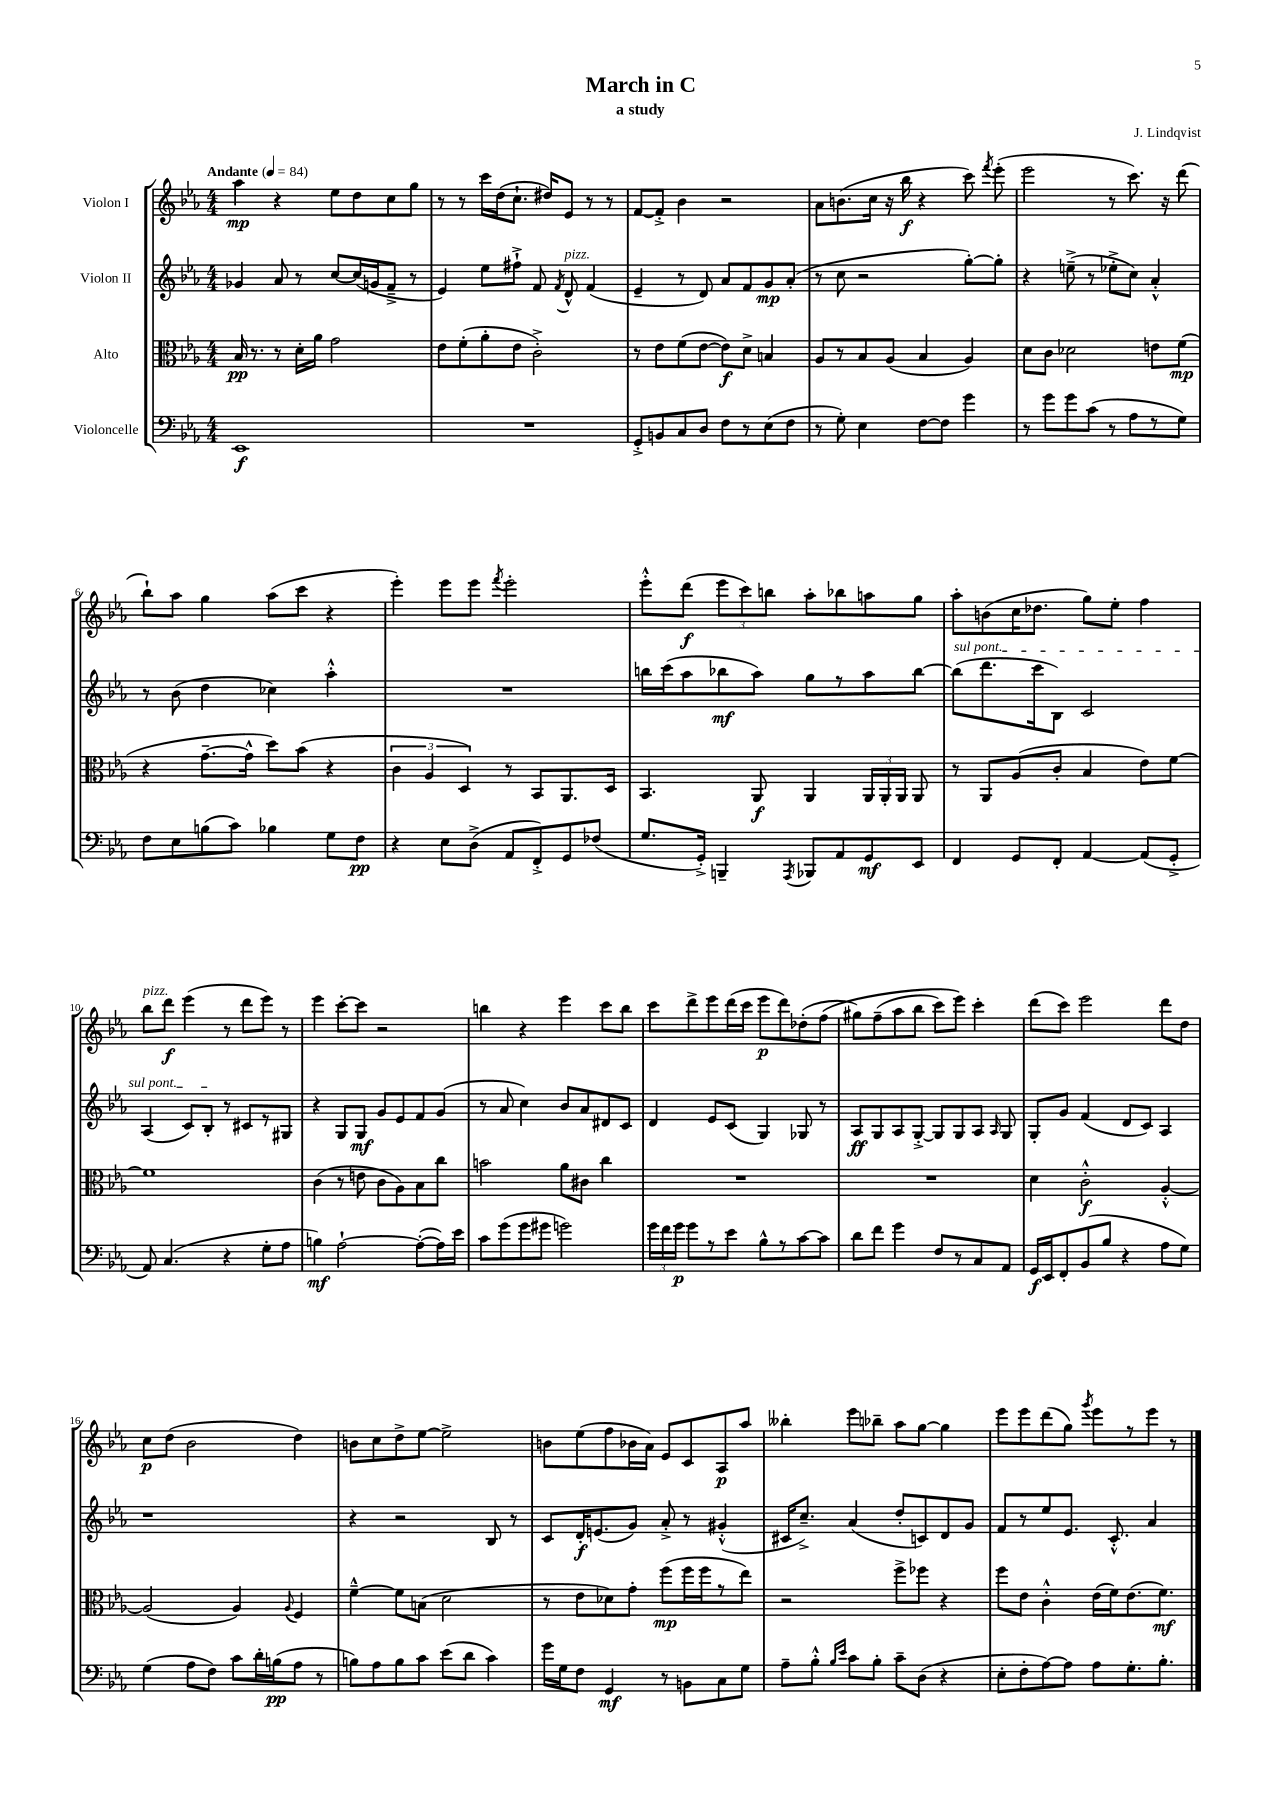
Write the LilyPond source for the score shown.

\header { title = "March in C" composer = "J. Lindqvist" subtitle = "a study" }
<<
\new StaffGroup <<
\new Staff = "s0" \with { instrumentName = "Violon I" } {
    \clef treble \key ees \major \numericTimeSignature \time 4/4 \tempo "Andante" 4 = 84
    \autoBeamOff aes''4\mp r4 ees''8[ d''8 c''8 g''8] |
    r8 r8 c'''16[ d''16( c''8.]-! dis''16[) ees'8] r8 r8 |
    f'8[~ f'8]-.-> bes'4 r2 |
    aes'8[ b'8.( c''16] r16 bes''16\f r4 c'''8) \acciaccatura { f'''8 } ees'''8-.( |
    ees'''2 r8 c'''8.) r16 d'''8( |
    bes''8[-!) aes''8] g''4 aes''8[( c'''8] r4 |
    ees'''4-.) ees'''8[ ees'''8] \acciaccatura { f'''8 } ees'''2-. |
    ees'''8[-.-^ d'''8]\f( \tuplet 3/2 { ees'''8[ c'''8) b''8] } aes''8[-. bes''8 a''8 g''8] |
    aes''8[-. b'8( c''16 des''8.] g''8[) ees''8]-. f''4 |
    bes''8[^\markup { \italic "pizz." } d'''8]\f ees'''4( r8 d'''8[ ees'''8]) r8 |
    ees'''4 c'''8[~-. c'''8] r2 |
    b''4 r4 ees'''4 c'''8[ b''8] |
    c'''8[ d'''8-> ees'''8 d'''16( c'''16] ees'''8[\p d'''8) des''8-.( f''8]\( |
    gis''8[) f''8--( aes''8 bes''8] c'''8[) ees'''8]\) c'''4-. |
    d'''8[( c'''8]) ees'''2 d'''8[ d''8] |
    c''8[\p d''8]( bes'2 d''4) |
    b'8[ c''8 d''8-> ees''8]~ ees''2-> |
    b'8[ ees''8( f''8 bes'16 aes'16]) ees'8[ c'8 aes8\p aes''8] |
    beses''4-. ees'''8[ bes''8]-- aes''8[ g''8]~ g''4 |
    ees'''8[ ees'''8 d'''8( g''8]) \acciaccatura { g'''8 } ees'''8[ r8 ees'''8] r8 \bar "|." |
}
\new Staff = "s1" \with { instrumentName = "Violon II" } {
    \clef treble \key ees \major \numericTimeSignature \time 4/4
    \autoBeamOff ges'4 aes'8 r8 c''8[~ c''16( g'16 f'8]---> r8 |
    ees'4) ees''8[ fis''8]-!-> f'8 \acciaccatura { f'8 } d'8-^^\markup { \italic "pizz." } f'4( |
    ees'4-- r8 d'8) aes'8[ f'8 g'8\mp aes'8]-.( |
    r8 c''8 r2 g''8[~-.) g''8]-. |
    r4 e''8--->( r8 ees''8[-.-> c''8]) aes'4-.-^ |
    r8 bes'8( d''4 ces''4) aes''4-.-^ |
    R1 |
    b''16[ c'''16( aes''8 bes''8\mf aes''8]) g''8[ r8 aes''8 bes''8]~ |
    \once \override TextSpanner.bound-details.left.text = \markup { \italic "sul pont." } bes''8[\startTextSpan( d'''8. c'''16 bes8]) c'2 |
    aes4( c'8[) bes8]-.\stopTextSpan r8 cis'8[ r8 gis8] |
    r4 g8[ g8]\mf g'8[ ees'8 f'8 g'8]( |
    r8 aes'8 c''4) bes'8[ aes'8 dis'8 c'8] |
    d'4 ees'8[ c'8]( g4) ges8 r8 |
    aes8[\ff g8 aes8 g8]~-.-> g8[ g8 aes8] \grace { aes16 } g8 |
    g8[-. g'8] f'4( d'8[ c'8]) aes4 |
    r1 |
    r4 r2 bes8 r8 |
    c'8[ d'16-.\f e'8.( g'8]) aes'8-.-> r8 gis'4-.-^( |
    cis'16[ c''8.]--->) aes'4( d''8[-. c'8) d'8 g'8] |
    f'8[ r8 ees''8 ees'8.] c'8.-.-^ aes'4 \bar "|." |
}
\new Staff = "s2" \with { instrumentName = "Alto" } {
    \clef alto \key ees \major \numericTimeSignature \time 4/4
    \autoBeamOff bes16\pp r8. r8 d'16[-. aes'16] g'2 |
    ees'8[ f'8-.( aes'8-. ees'8] c'2-.->) |
    r8 ees'8[ f'8( ees'8]~ ees'8[\f) d'8]-> b4 |
    aes8[ r8 bes8 aes8]( bes4 aes4) |
    d'8[ c'8] des'2 e'8[ f'8]\mp( |
    r4 g'8.[~-- g'16]-^ d''8[) bes'8]( r4 |
    \tuplet 3/2 { c'4 aes4 d4) } r8 bes,8[ aes,8. d16] |
    bes,4. aes,8\f aes,4 \tuplet 3/2 { aes,16[ aes,16-. aes,16] } aes,8 |
    r8 aes,8[ aes8( c'8]-. bes4 ees'8[) f'8]~ |
    f'1 |
    c'4( r8 e'8 c'8[ aes8) bes8 c''8] |
    b'2 aes'8[ cis'8] c''4 |
    R1 |
    R1 |
    d'4 c'2-.-^\f aes4~-.-^ |
    aes2( aes4) \appoggiatura { aes8 } f4 |
    f'4~---^ f'8[ b8]( d'2 |
    r8 ees'8[ des'8) g'8]-. f''8[\mp( f''16 f''16 r8 ees''8]) |
    r2 f''8[-> fes''8] r4 |
    f''8[ ees'8] c'4-.-^ ees'16[( f'16) ees'8.( f'8.]\mf) \bar "|." |
}
\new Staff = "s3" \with { instrumentName = "Violoncelle" } {
    \clef bass \key ees \major \numericTimeSignature \time 4/4
    \autoBeamOff ees,1\f |
    R1 |
    g,8[-.-> b,8 c8 d8] f8[ r8 ees8( f8] |
    r8 g8-.) ees4 f8[~ f8] g'4 |
    r8 g'8[ g'8 c'8]( r8 aes8[ r8 g8]) |
    f8[ ees8 b8( c'8]) bes4 g8[ f8]\pp |
    r4 ees8[ d8]->( aes,8[ f,8-.->) g,8 fes8]( |
    g8.[ g,16]-.->) b,,4-- \acciaccatura { aes,,8 } bes,,8[ aes,8 g,8\mf ees,8] |
    f,4 g,8[ f,8]-. aes,4~ aes,8[( g,8]-.-> |
    aes,8) c4.( r4 g8[-. aes8] |
    b4\mf) aes2~-! aes8[~-.( aes16) ees'16] |
    c'8[ g'8( g'8 gis'8] g'2) |
    \tuplet 3/2 { g'16[ f'16 g'16]\p } g'8[ r8 ees'8] bes8[-^ r8 c'8~ c'8] |
    d'8[ f'8] g'4 f8[ r8 c8 aes,8] |
    g,16[\f ees,16 f,8-. bes,8( bes8] r4 aes8[ g8]) |
    g4( aes8[ f8]) c'8[ d'16-. b16\pp( aes8] r8 |
    b8[) aes8 b8 c'8] ees'8[( d'8] c'4) |
    g'16[ g16 f8] g,4\mf r8 b,8[ c8 g8] |
    aes8[-- bes8]-.-^ \grace { bes16[ ees'16] } c'8[ bes8]-. c'8[-- d8]( r4 |
    ees8[-. f8-. aes8~) aes8] aes8[ g8.-. bes8.]-. \bar "|." |
}
>>
>>
